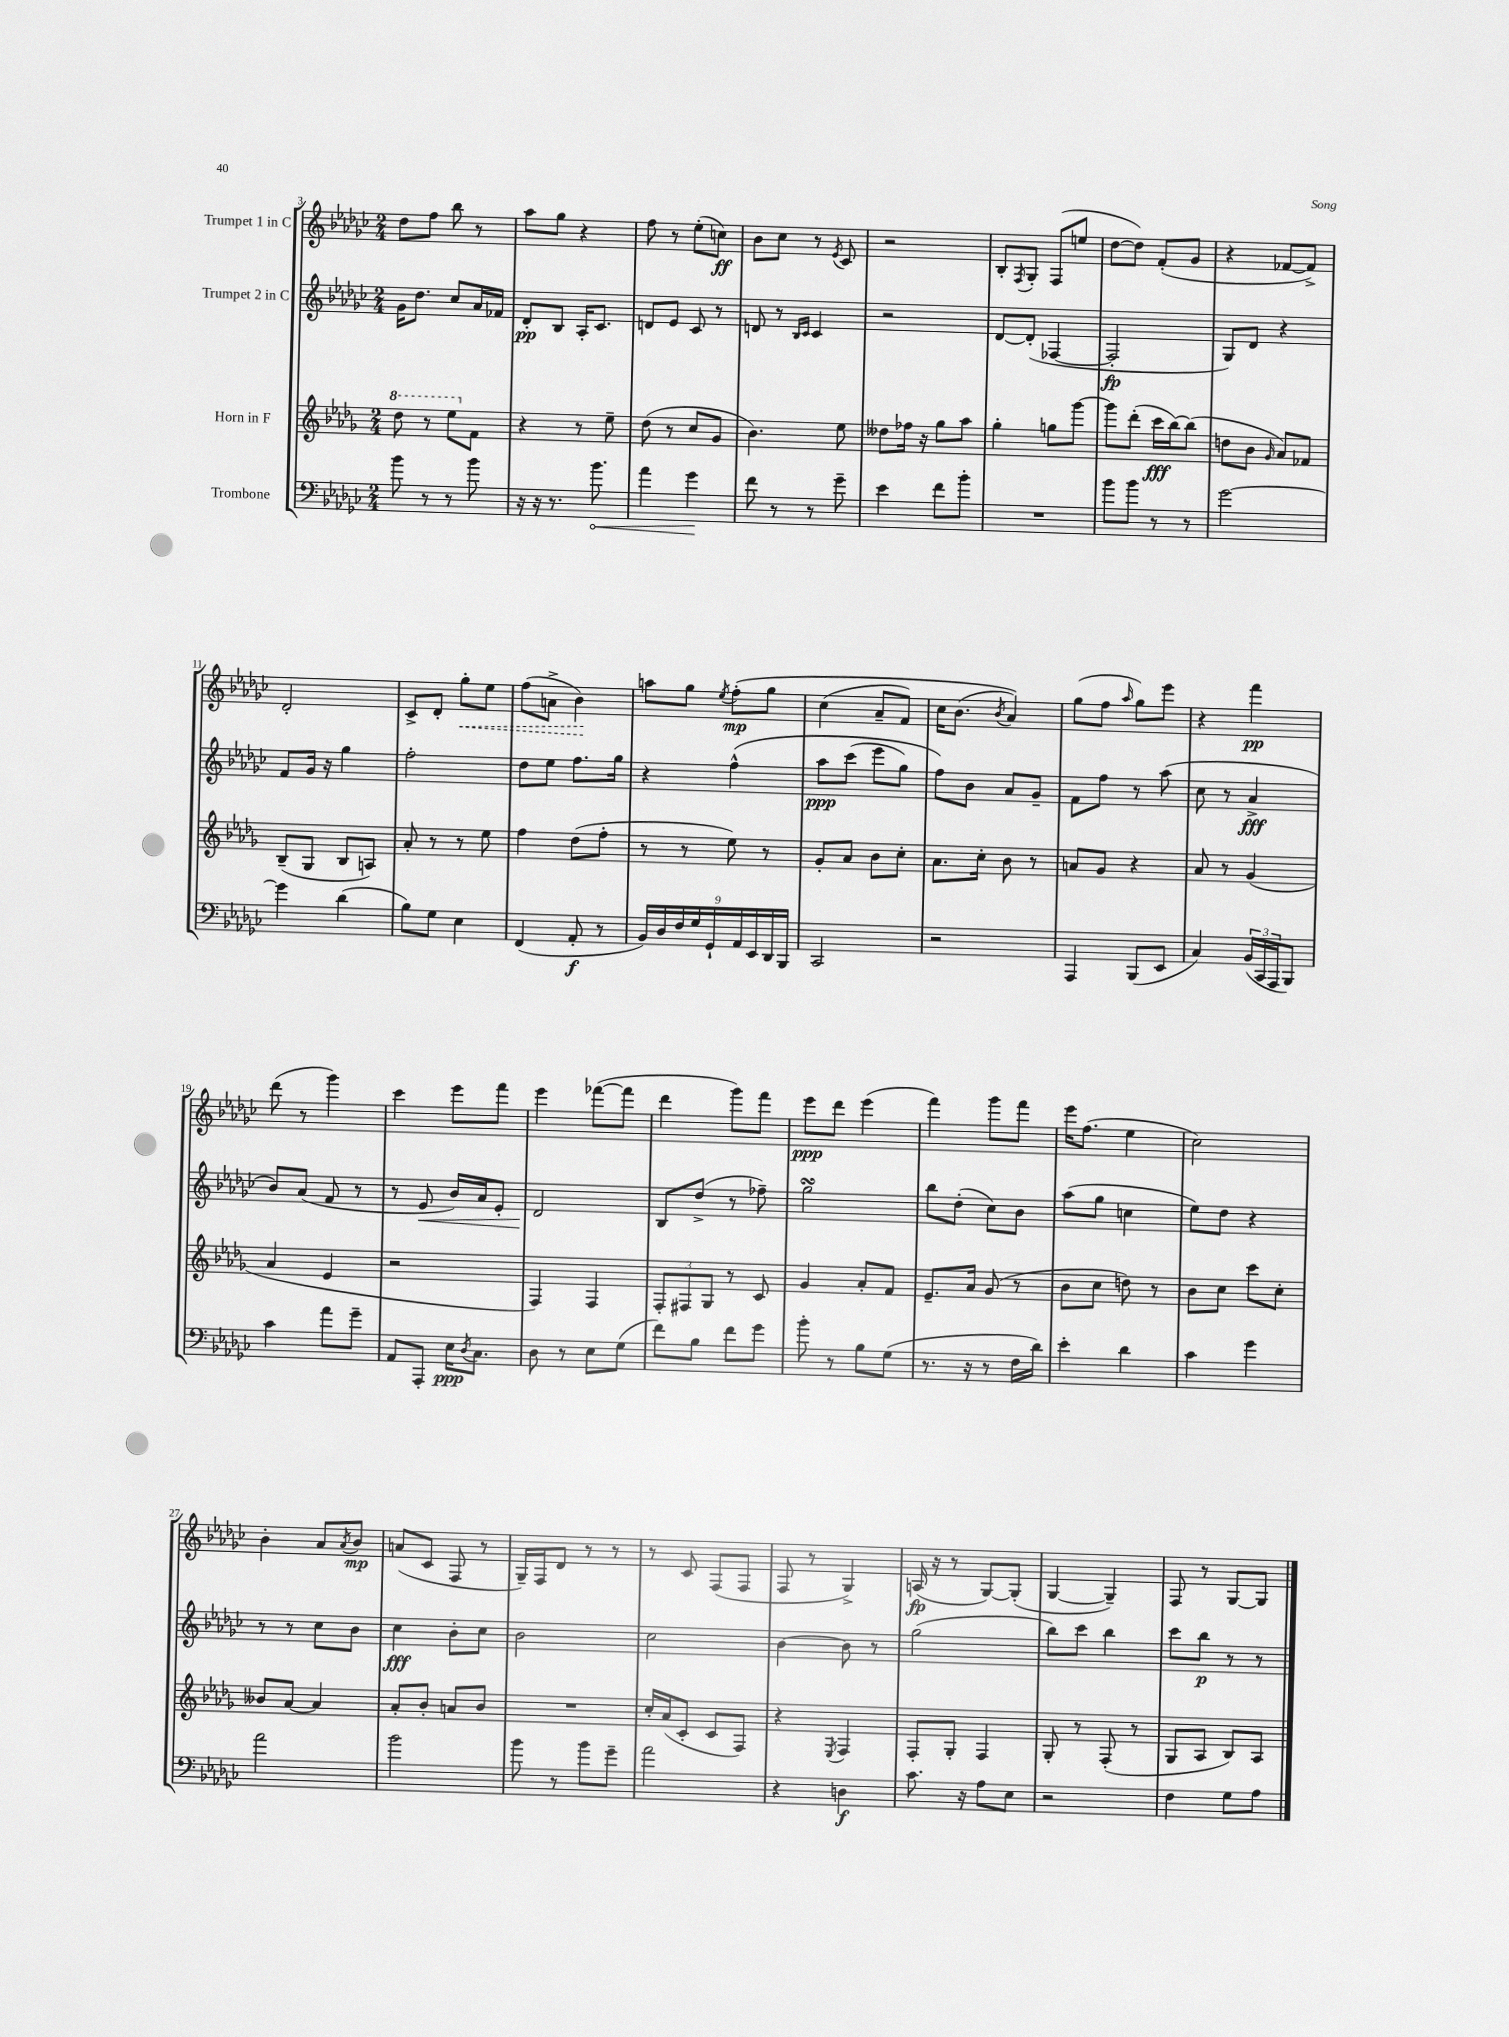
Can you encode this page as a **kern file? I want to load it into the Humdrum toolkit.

**kern	**kern	**kern	**kern
*staff4	*staff3	*staff2	*staff1
*clefF4	*clefG2	*clefG2	*clefG2
*k[b-e-a-d-g-c-]	*k[b-e-a-d-g-]	*k[b-e-a-d-g-c-]	*k[b-e-a-d-g-c-]
*M2/4	*M2/4	*M2/4	*M2/4
8b-	8ddd-	16g-	8dd-
.	.	8.dd-	.
8r	8r	.	8ff
8r	8eee-	8cc-	8bb-
8b-	8f	16a-	8r
.	.	16f-	.
=	=	=	=
16r	4r	8d-'	8aa-
16r	.	.	.
8.r	.	8B-	8gg-
.	8r	16A-'	4r
8.b-	.	8.c-	.
.	8ee-~	.	.
=	=	=	=
4a-	(8dd-	8d	8ff
.	8r	8e-	8r
4g-	8cc	8c-	(8ee-'
.	8g-	8r	8cc)
=	=	=	=
8f	4.b-)	8d	8b-
8r	.	8r	8cc-
.	.	16qqB-	.
.	.	16qqc-	.
8r	.	4c-	8r
.	.	.	8qe-
8g-~	8ee-	.	8c-
=	=	=	=
4e-	8dd--	2r	2r
.	16ff-	.	.
.	16r	.	.
8f	8gg-	.	.
8b-'	8aa-	.	.
=	=	=	=
2r	4gg-'	[8d-	8B-'
.	.	.	8qF
.	.	(8d-']	8G-'
.	8gg	[4F-	(8F
.	[8ggg-	.	8ee
=	=	=	=
8b-	8ggg-]	2F-']	[8dd-
8b-	(8ddd-'	.	8dd-])
8r	16ccc	.	(8f'
.	[16bb-)	.	.
8r	(8bb-]	.	8g-
=	=	=	=
[2g-	8dd	8G-)	4r
.	8b-	8d-	.
.	16qqg-	.	.
.	8a-)	4r	[8f-
.	8f-	.	8f-^])
=	=	=	=
4g-]	(8B-~	8f	2d-'
.	8G-	16g-	.
.	.	16r	.
(4d-	8B-	4gg-	.
.	8A)	.	.
=	=	=	=
8B-)	8a-'	2ff'	8c-^
8G-	8r	.	8d-'
4E-	8r	.	8gg-'
.	8ee-	.	8ee-
=	=	=	=
(4FF	4ff	8dd-	(8ff
.	.	8ee-	8a^
8AA-'	(8dd-	8.ff	4b-)
8r	8ff'	.	.
.	.	16gg-	.
=	=	=	=
18BB-)	8r	4r	8aa
18D-	.	.	.
18F	.	.	.
.	8r	.	8gg-
18G-	.	.	.
18GG-`	.	.	.
.	.	.	8qee-
.	8ee-)	&(4ff^^	&(8ff'
18AA-	.	.	.
18EE-	.	.	.
.	8r	.	8gg-
18DD-	.	.	.
18BBB-	.	.	.
=	=	=	=
2CC-	8g-'	8aa-	(4cc-
.	8a-	(8ccc-	.
.	8b-	8eee-	8a-~
.	8cc'	8gg-)	8f)
=	=	=	=
2r	8.a-	8ff&)	16cc-
.	.	.	(8.b-
.	.	8b-	.
.	16cc'	.	.
.	.	.	8qb-
.	8b-	8a-	4a-)&)
.	8r	8g-~	.
=	=	=	=
4AAA-	8a	8f	(8gg-
.	8g-	8ff	8ff
.	.	.	16qqaa-
(8BBB-	4r	8r	8gg-)
8EE-	.	(8aa-	8eee-
=	=	=	=
4C-)	8a-	8cc-	4r
.	8r	8r	.
(24BB-	(4g-	4a-^	4fff
24CC-	.	.	.
24AAA-	.	.	.
8BBB-)	.	.	.
=	=	=	=
4c-	4a-	8b-)	(8ddd-
.	.	(8a-	8r
8a-	4e-	8f	4ggg-)
8g-~	.	8r	.
=	=	=	=
8AA-	2r	8r	4ccc-
8AAA-'	.	8e-	.
16E-	.	16b-)	8eee-
8qD-	.	.	.
8.C-	.	16a-	.
.	.	8e-'	8fff
=	=	=	=
8D-	4F)	2d-	4eee-
8r	.	.	.
8E-	4F	.	([8fff-
(8G-	.	.	8fff-]
=	=	=	=
8f)	12F'	8B-	4ddd-
.	12F#	.	.
8B-	.	(8dd-^	.
.	12G-	.	.
8f	8r	8r	8ggg-)
8g-	8c	8ff-~)	8fff
=	=	=	=
8b-'	4g-	2gg-	8eee-
8r	.	.	8ddd-
8B-	8a-'	.	(4eee-
(8G-	8f	.	.
=	=	=	=
8.r	8.e-~	8bb-	4fff)
.	.	(8dd-'	.
16r	16a-	.	.
8r	(8g-	8cc-)	8ggg-
16F	8r	8b-	8fff
16d-)	.	.	.
=	=	=	=
4e-'	8b-	(8aa-	16eee-
.	.	.	(8.ff
.	8cc	8gg-	.
4d-	8dd)	4cc	4ee-
.	8r	.	.
=	=	=	=
4c-	8b-	8ee-)	2cc-)
.	8cc	8dd-	.
4g-	8ccc	4r	.
.	8cc'	.	.
=	=	=	=
2a-	8b--	8r	4b-'
.	[8a-	8r	.
.	4a-]	8cc-	8a-
.	.	.	8qa-
.	.	8b-	8b-
=	=	=	=
2b-	8a-'	4cc-	(8a
.	8b-'	.	8c-
.	8a	8b-'	8F
.	8b-	8cc-	8r
=	=	=	=
8b-	2r	2b-	16G-~)
.	.	.	16F
8r	.	.	8d-
8b-	.	.	8r
8g-~	.	.	8r
=	=	=	=
2a-	16cc'	2cc-	8r
.	(16a-	.	.
.	8c'	.	8c-
.	8c	.	(8F
.	8F)	.	8F
=	=	=	=
4r	4r	[4b-	8F
.	.	.	8r
.	8qE-	.	.
4D	4F	8b-]	4G-^)
.	.	8r	.
=	=	=	=
8.c-	8F'	(2gg-	(16A
.	.	.	16r
.	8G-'	.	8r
16r	.	.	.
8A-	4F	.	[8G-)
8E-	.	.	(8G-']
=	=	=	=
2r	8G-'	8bb-)	[4G-
.	8r	8ccc-	.
.	(8F'	4bb-	4G-~])
.	8r	.	.
=	=	=	=
4F	8G-	8ccc-	8F
.	8A-	8bb-	8r
8G-	8B-)	8r	[8G-
8A-	8A-	8r	8G-]
==	==	==	==
*-	*-	*-	*-
